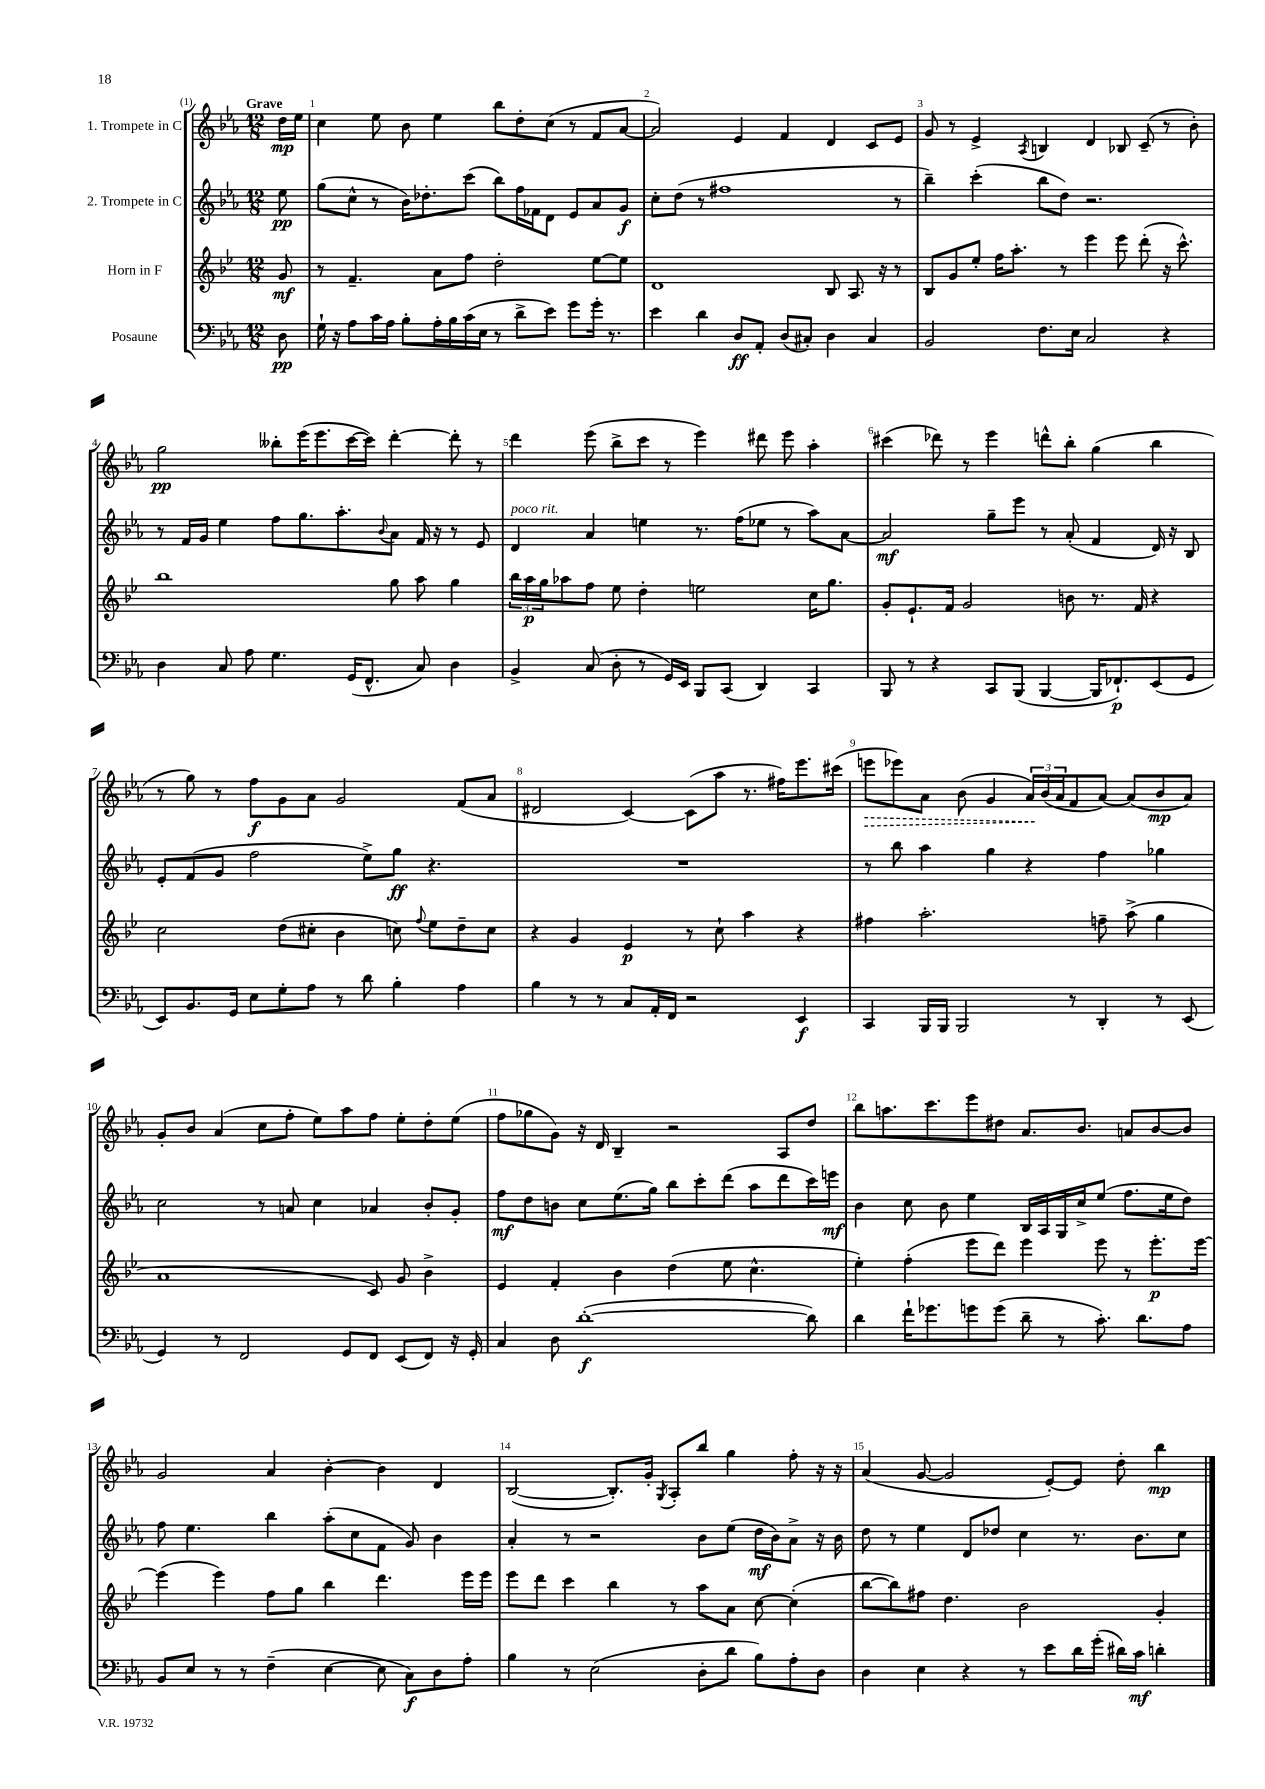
<<
\new StaffGroup <<
\new Staff = "s0" \with { instrumentName = "1. Trompete in C" } {
    \clef treble \key ees \major \numericTimeSignature \time 12/8 \partial 8 \tempo "Grave"
    d''16\mp ees''16 |
    c''4 ees''8 bes'8 ees''4 bes''8 d''8-. c''8( r8 f'8 aes'8~ |
    aes'2) ees'4 f'4 d'4 c'8 ees'8 |
    g'8 r8 ees'4-> \acciaccatura { aes8 } b4 d'4 bes8 c'8--( r8 bes'8-.) |
    g''2\pp beses''8-. ees'''16( ees'''8. c'''16~ c'''16) d'''4~-. d'''8-. r8 |
    d'''4 ees'''8( bes''8-> c'''8 r8 ees'''4) dis'''8 ees'''8 aes''4-. |
    cis'''4( des'''8) r8 ees'''4 d'''8-^ bes''8-. g''4( bes''4 |
    r8 g''8) r8 f''8\f g'8 aes'8 g'2 f'8( aes'8 |
    dis'2 c'4~) c'8( aes''8 r8. fis''16) ees'''8. cis'''16( |
    \once \override Hairpin.style = #'dashed-line e'''8\> ees'''8) aes'8 bes'8( g'4 \tuplet 3/2 { aes'16\!) bes'16( aes'16 } f'8 aes'8~) aes'8( bes'8\mp aes'8) |
    g'8-. bes'8 aes'4( c''8 f''8-. ees''8) aes''8 f''8 ees''8-. d''8-. ees''8( |
    f''8 ges''8 g'8) r16 d'16 bes4-- r2 aes8 d''8 |
    bes''8 a''8. c'''8. ees'''8 dis''8 aes'8. bes'8. a'8 bes'8~ bes'8 |
    g'2 aes'4 bes'4~-. bes'4 d'4 |
    bes2~( bes8.-.) g'16-. \acciaccatura { g8 } aes8-. bes''8 g''4 f''8-. r16 r16 |
    aes'4( g'8~ g'2 ees'8~-.) ees'8 d''8-. bes''4\mp \bar "|." |
}
\new Staff = "s1" \with { instrumentName = "2. Trompete in C" } {
    \clef treble \key ees \major \numericTimeSignature \time 12/8 \partial 8
    ees''8\pp |
    g''8( c''8-^ r8 bes'16) des''8.-. c'''8( bes''8) f''16 fes'16 d'8 ees'8 aes'8 g'8\f |
    c''8-. d''8( r8 fis''1 r8 |
    bes''4--) c'''4-.( bes''8 d''8) r2. |
    r8 f'16 g'16 ees''4 f''8 g''8. aes''8.-. \appoggiatura { bes'8 } aes'8 f'16 r16 r8 ees'8 |
    d'4^\markup { \italic "poco rit." } aes'4 e''4 r8. f''16( ees''8 r8 aes''8) aes'8~ |
    aes'2\mf g''8-- ees'''8 r8 aes'8-.( f'4 d'16) r16 bes8 |
    ees'8-. f'8( g'8 f''2 ees''8->) g''8\ff r4. |
    R1. |
    r8 bes''8 aes''4 g''4 r4 f''4 ges''4 |
    c''2 r8 a'8 c''4 aes'4 bes'8-. g'8-. |
    f''8\mf d''8 b'8 c''8 ees''8.( g''16) bes''8 c'''8-. d'''8( aes''8 d'''8 c'''16) e'''16\mf |
    bes'4 c''8 bes'8 ees''4 bes16 aes16 g16 c''16-> ees''8( f''8. ees''16 d''8) |
    f''8 ees''4. bes''4 aes''8-.( c''8 f'8 g'8) bes'4 |
    aes'4-. r8 r2 bes'8 ees''8( d''16\mf bes'16) aes'8-> r16 bes'16 |
    d''8 r8 ees''4 d'8 des''8 c''4 r8. bes'8. c''8 \bar "|." |
}
\new Staff = "s2" \with { instrumentName = "Horn in F" } {
    \clef treble \key bes \major \numericTimeSignature \time 12/8 \partial 8
    g'8\mf |
    r8 f'4.-- a'8 f''8 d''2-. ees''8~ ees''8 |
    d'1 bes8 a8. r16 r8 |
    bes8 g'8 ees''8-. f''16 a''8.-. r8 ees'''4 ees'''8 d'''8-.( r16 c'''8.-^) |
    bes''1 g''8 a''8 g''4 |
    \tuplet 3/2 { bes''16 a''16\p g''16 } aes''8 f''8 ees''8 d''4-. e''2 c''16 g''8. |
    g'8-. ees'8.-! f'16 g'2 b'8 r8. f'16 r4 |
    c''2 d''8( cis''8-. bes'4 c''8) \appoggiatura { f''8 } ees''8 d''8-- c''8 |
    r4 g'4 ees'4\p r8 c''8-! a''4 r4 |
    fis''4 a''2.-. f''8-- a''8->( g''4 |
    a'1 c'8) g'8 bes'4-> |
    ees'4 f'4-. bes'4 d''4( ees''8 c''4.-^ |
    ees''4-.) f''4-.( ees'''8 d'''8) ees'''4 ees'''8 r8 ees'''8.-.\p ees'''16~ |
    ees'''4( ees'''4) f''8 g''8 bes''4 d'''4. ees'''16 ees'''16 |
    ees'''8 d'''8 c'''4 bes''4 r8 a''8 a'8 c''8~ c''4-.( |
    bes''8~ bes''8) fis''8 d''4. bes'2 g'4-. \bar "|." |
}
\new Staff = "s3" \with { instrumentName = "Posaune" } {
    \clef bass \key ees \major \numericTimeSignature \time 12/8 \partial 8
    d8\pp |
    g16-! r16 aes8 c'16 aes16 bes8-. aes16-. bes16 c'16( ees16 r8 d'8-> ees'8) g'8 g'16-. r8. |
    ees'4 d'4 d8\ff aes,8-. d8( cis8-.) d4 cis4 |
    bes,2 f8. ees16 c2 r4 |
    d4 c8 aes8 g4. g,16( f,8.-^ c8) d4 |
    bes,4-> c8( d8-. r8 g,16) ees,16 bes,,8 c,8( d,4) c,4 |
    bes,,8 r8 r4 c,8 bes,,8( bes,,4~ bes,,16 fes,8.-!\p) ees,8( g,8 |
    ees,8) bes,8. g,16 ees8 g8-. aes8 r8 d'8 bes4-. aes4 |
    bes4 r8 r8 c8 aes,16-. f,16 r2 ees,4\f |
    c,4 bes,,16 bes,,16 bes,,2 r8 d,4-. r8 ees,8( |
    g,4) r8 f,2 g,8 f,8 ees,8( f,8) r16 g,16-. |
    c4 d8 d'1~-.\f( d'8) |
    d'4 f'16-! ges'8. g'8 g'8( d'8-- r8 c'8.-.) d'8. aes8 |
    bes,8 ees8 r8 r8 f4--( ees4~ ees8 c8\f) d8 aes8-. |
    bes4 r8 ees2( d8-. d'8 bes8) aes8-. d8 |
    d4 ees4 r4 r8 ees'8 d'16 g'16-.( dis'16) c'16\mf d'4-. \bar "|." |
}
>>
>>
\layout { \context { \Score \override BarNumber.break-visibility = ##(#f #t #t) barNumberVisibility = #all-bar-numbers-visible } }
